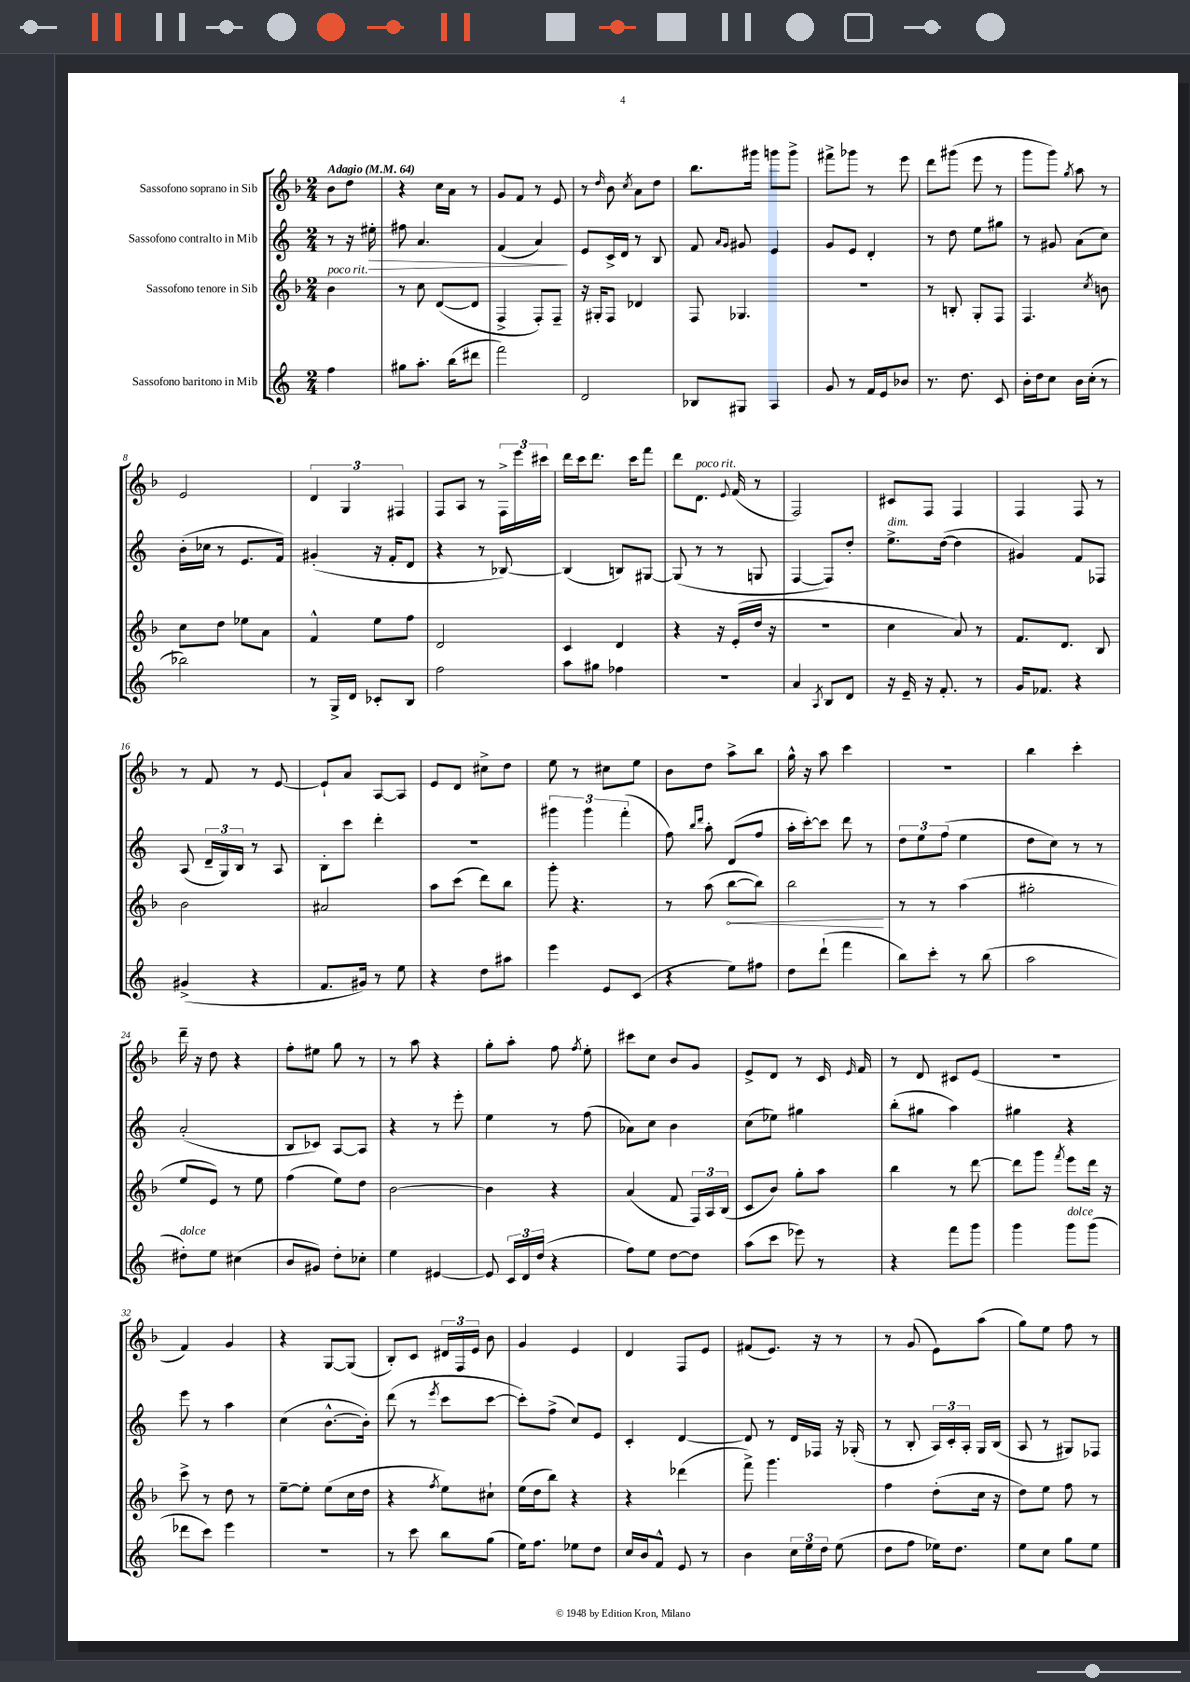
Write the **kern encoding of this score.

**kern	**kern	**kern	**kern
*staff4	*staff3	*staff2	*staff1
*clefG2	*clefG2	*clefG2	*clefG2
*k[]	*k[b-]	*k[]	*k[b-]
*M2/4	*M2/4	*M2/4	*M2/4
*MM64	*MM64	*MM64	*MM64
4ff	4b-	8r	8b-
.	.	16r	8dd
.	.	16ee#'	.
=	=	=	=
8gg#	8r	8ff#	4r
8.aa'	8cc	4.a	.
.	([8d	.	16cc
(16bb	.	.	16a
8ddd#	8d]	.	8r
=	=	=	=
2fff)	4F^	(4f	8g
.	.	.	8f
.	8F')	4a)	8r
.	8F~	.	8e
=	=	=	=
2d	16r	8e	8r
.	16G#'	.	.
.	.	.	16qqdd
.	8F	16c^	8b-
.	.	16d	.
.	.	.	8qcc
.	4d-	8r	8a
.	.	8B	8dd
=	=	=	=
8B-	8F	8f	8.bb-
.	.	16qqa	.
.	.	16qqg	.
8G#	4.G-	8g#	.
.	.	.	16ggg#
4A	.	4e	8ggg
.	.	.	8ggg^
=	=	=	=
8g	2r	8g	8fff#^
8r	.	8e	8ggg-
16f	.	4d'	8r
16e	.	.	.
8b-	.	.	8eee
=	=	=	=
8.r	8r	8r	8ddd
.	8B'	8dd	(8ggg#
8.dd	.	.	.
.	8G'	8ee	8eee
8c	8F	8gg#	8r
=	=	=	=
16b'	4.F	8r	8ggg
16dd	.	.	.
8cc	.	8g#	8ggg)
.	.	.	8qgg
16b	.	(8a	8aa
(16cc'	.	.	.
.	8qcc	.	.
8r	8b	8cc)	8r
=	=	=	=
2bb-)	8cc	(16b'	2e
.	.	16cc-	.
.	8dd	8r	.
.	8ee-	8.e	.
.	8a	.	.
.	.	16f)	.
=	=	=	=
8r	4f^^	(4g#'	6d
16G^	.	.	.
.	.	.	6G
16d	.	.	.
8c-'	8ee	16r	.
.	.	16f'	.
.	.	.	6F#
8B	8ff	8d	.
=	=	=	=
2ff	2d	4r	8F
.	.	.	8A
.	.	8r	8r
.	.	[8B-)	24F^
.	.	.	24eee
.	.	.	24ccc#
=	=	=	=
8aa	4c	(4B-]	16ddd
.	.	.	16ccc
8gg#	.	.	8.ddd
4ff-	4d	8B)	.
.	.	.	16ccc
.	.	[8G#	8fff
=	=	=	=
2r	4r	(8G#]	8ddd
.	.	8r	8.d
.	16r	8r	.
.	.	.	8qqe
.	(16e'	.	(16f
.	16dd	8G	8r
.	16r	.	.
=	=	=	=
4a	2r	[4F	2F)
8qA	.	.	.
8B	.	8F])	.
8d	.	8dd'	.
=	=	=	=
16r	4cc	8.ee^	8c#
16e~	.	.	.
16r	.	.	8F
8.f'	.	([16dd	.
.	8a)	4dd]	4F
8r	8r	.	.
=	=	=	=
16g	8.f	4g#)	4F
8.f-	.	.	.
.	8.d	.	.
4r	.	8f	8F
.	8B-	8F-	8r
=	=	=	=
(4g#^	2b-	(8A	8r
.	.	24d~	8f
.	.	24G)	.
.	.	24B	.
4r	.	8r	8r
.	.	8A	[8e
=	=	=	=
8.f	2a#	8B'	8e`]
.	.	8ccc	8a
16g#)	.	.	.
8r	.	4ddd'	[8A
8ee	.	.	8A]
=	=	=	=
4r	8aa	2r	8e
.	(8ccc	.	8d
8dd	8ddd)	.	8cc#^
8aa#	8bb-	.	8dd
=	=	=	=
4eee	8ggg'	6ggg#	8ee
.	4.r	.	8r
.	.	6ggg#	.
8e	.	.	8cc#
.	.	(6fff'	.
(8c	.	.	8ee
=	=	=	=
4r	8r	8ff)	8b-
.	.	16qqbb	.
.	.	16qqddd	.
.	(8aa	8aa'	8dd
8ee)	[8bb-	(8d	8aa^
8ff#	8bb-])	8ff	8bb-
=	=	=	=
8dd	2bb-	16aa'	16gg^^
.	.	[16ccc')	16r
(8ddd`	.	8ccc]	8aa
4fff	.	8ddd	4ccc
.	.	8r	.
=	=	=	=
8bb)	8r	12dd	2r
.	.	12ee	.
8ccc'	8r	.	.
.	.	(12ff	.
8r	(4aa	4ee	.
(8bb	.	.	.
=	=	=	=
2aa	2gg#'	8dd	4bb-
.	.	8cc)	.
.	.	8r	4ccc'
.	.	8r	.
=	=	=	=
8dd#')	8ee	(2a'	16ddd~
.	.	.	16r
8ee	8e)	.	8dd
(4cc#	8r	.	4r
.	8ee	.	.
=	=	=	=
8b	(4ff	8B	8ff'
8g#)	.	8c-)	8ee#
8dd'	8ee)	[8A	8gg
8cc-'	8dd	8A]	8r
=	=	=	=
4ee	[2b-	4r	8r
.	.	.	8aa
[4e#	.	8r	4r
.	.	8eee'	.
=	=	=	=
8e#]	4b-]	4ee	8gg'
24c	.	.	8aa'
24d	.	.	.
(24dd	.	.	.
4r	4r	8r	8ff
.	.	.	8qff
.	.	(8ff	8ee'
=	=	=	=
8ff)	(4a	8a-)	8ccc#
8ee	.	8cc	8cc
[8dd	8f	4b	8b-
8dd]	24F)	.	8g
.	24A	.	.
.	(24B-	.	.
=	=	=	=
(8aa	8c	(8cc	8e^
8ccc	8b-)	8ee-)	8d
8eee-)	8gg'	4gg#	8r
8r	8aa	.	16c
.	.	.	16qqe
.	.	.	16f
=	=	=	=
4r	4bb-	(8bb'	8r
.	.	8gg#	8d
8fff	8r	4aa)	8c#
8ggg	[8ddd	.	(8e
=	=	=	=
4ggg	8ddd]	4gg#	2r
.	8ggg	.	.
.	8qfff	.	.
8ggg	8eee	4r	.
(8ggg	16ddd	.	.
.	16r	.	.
=	=	=	=
8ddd-	8ccc^	8eee	4f)
8ccc)	8r	8r	.
4eee	8dd	4aa	4g
.	8r	.	.
=	=	=	=
2r	[8ee~	(4cc	4r
.	8ee']	.	.
.	(8ee	[8.b^^	[8G
.	16cc	.	(8G]
.	16dd	16b'])	.
=	=	=	=
8r	4r	(8ddd	8B-')
8ccc	.	8r	8c
.	8qff	8qeee	.
8bb	8ee)	8ccc	24d#
.	.	.	24F
.	.	.	24e
(8gg	8cc#`	[8ccc	8b-
=	=	=	=
16ee)	(16ee	8ccc'])	4g
8.ff	16dd	.	.
.	8bb-)	(8ff^	.
8ee-	4r	8cc)	4e
8dd	.	8e	.
=	=	=	=
16cc	4r	4c'	4d
16b	.	.	.
8f^^	.	.	.
8e	(4ddd-	[4d	8F
8r	.	.	8e
=	=	=	=
4b	8fff^)	8d]	(8f#
.	4.ggg	8r	8.e)
24cc	.	16d	.
24ee	.	.	.
.	.	16F-	16r
24dd	.	.	.
(8ee	.	16r	8r
.	.	(16G-'	.
=	=	=	=
8dd	4ff	8r	8r
8ff	.	8B'	(8g
16ee-)	(8dd'	24A)	8e)
.	.	24c'	.
8.dd	.	.	.
.	.	24A'	.
.	16cc	16G	(8aa
.	16r	(16B	.
=	=	=	=
8ee	8dd)	8A	8gg)
8cc	8ee	8r	8ee
8gg	8ff	8G#)	8ff
8ee	8r	8F-	8r
==	==	==	==
*-	*-	*-	*-
